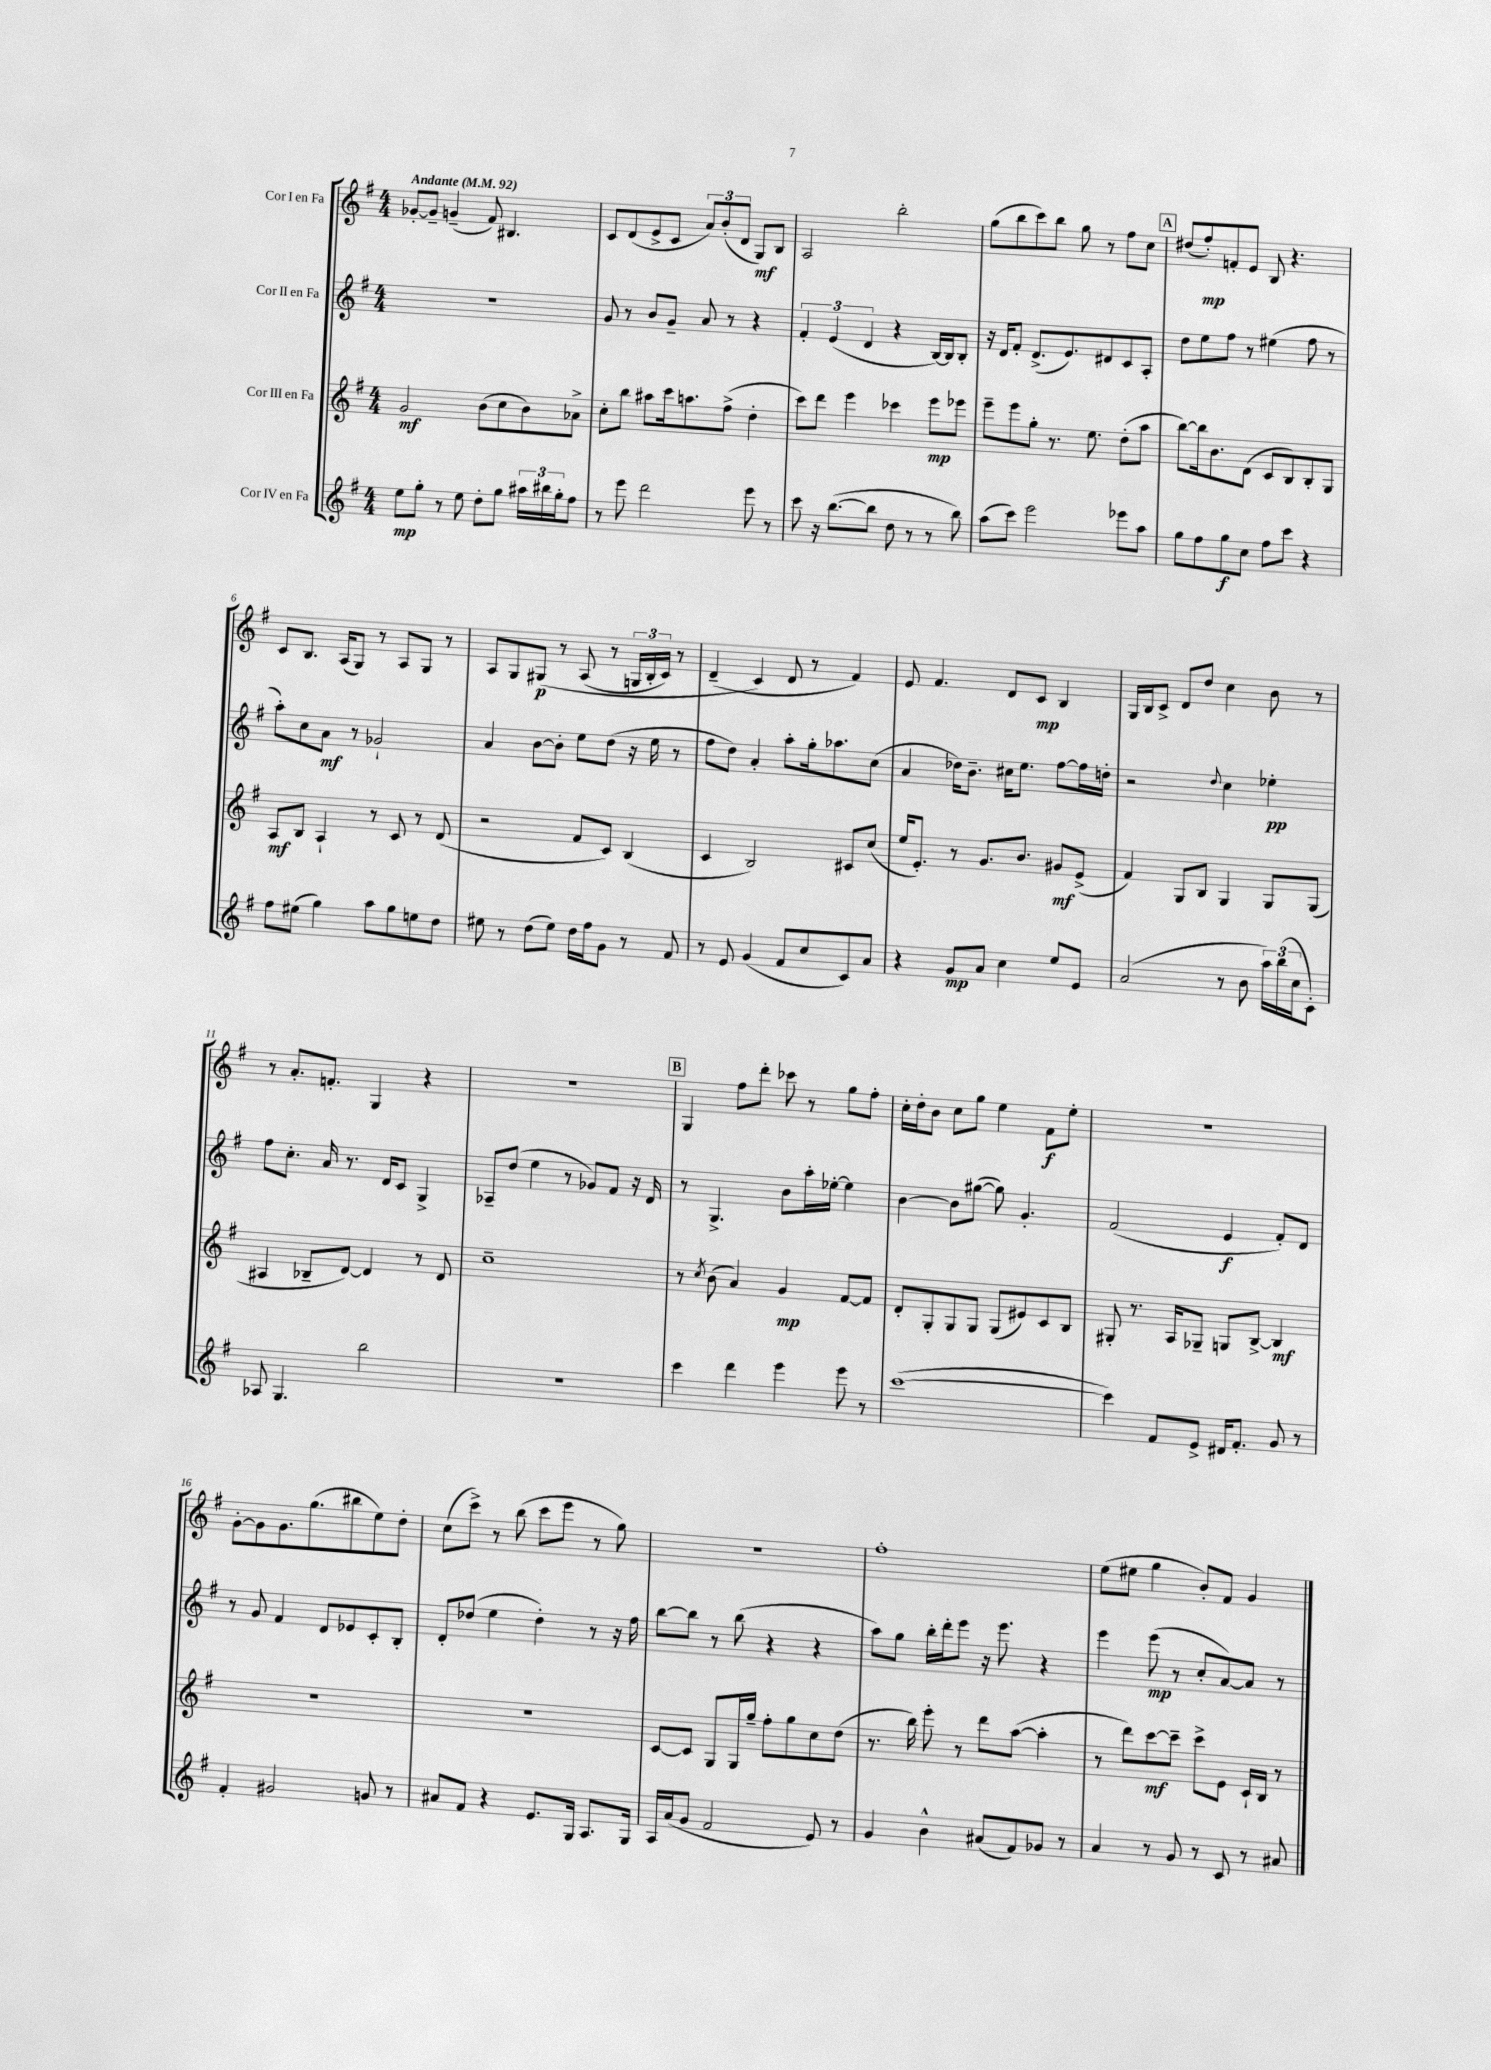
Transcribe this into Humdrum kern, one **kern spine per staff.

**kern	**kern	**kern	**kern
*staff4	*staff3	*staff2	*staff1
*clefG2	*clefG2	*clefG2	*clefG2
*k[f#]	*k[f#]	*k[f#]	*k[f#]
*M4/4	*M4/4	*M4/4	*M4/4
*MM92	*MM92	*MM92	*MM92
8ee	2g	1r	[8g-'
8gg'	.	.	8g-~]
8r	.	.	(4g~
8ee	.	.	.
8dd'	(8b	.	8f#)
8gg	8cc	.	4.B#
24aa#	8b)	.	.
24bb#	.	.	.
24gg'	.	.	.
8ff#	8a-^	.	.
=	=	=	=
8r	8cc'	8g	8c
8eee	8bb	8r	(8d
2ddd	8aa#	8b	8e^
.	16ccc	8g~	8c
.	8.aa	.	.
.	.	8a	12a)
.	.	.	(12b'
.	(8ff#^	8r	.
.	.	.	12d
8eee	4dd'	4r	8G)
8r	.	.	8B
=	=	=	=
8ccc	8ccc)	6f#'	2A
16r	8ddd	.	.
.	.	(6e	.
([8.bb	.	.	.
.	4eee	.	.
.	.	6d	.
8bb]	.	.	.
8dd	4ccc-	4r	2bb'
8r	.	.	.
8r	8eee	[16B)	.
.	.	16B]	.
8bb)	8eee-	8B'	.
=	=	=	=
(8aa	8eee~	16r	(8gg
.	.	16d	.
8ccc)	8eee	8f#'	8bb
2eee	8gg'	(8.d^	8ccc)
.	8.r	.	8bb
.	.	8.e)	.
.	.	.	8gg
.	8.ee	.	.
.	.	8d#	8r
8eee-	(8dd'	8c	8ff#
8aa	8aa	8A'	8cc
=	=	=	=
8gg	[8bb)	8dd	(8dd#
8ff#	16bb]	8ee	8ff#')
.	8.b	.	.
8gg	.	8ff#	8f'
8cc	(8d	8r	8e
8ff#	8c	(4ee#	8B
8ccc	8B)	.	4.r
4r	8B'	8ff#	.
.	8G	8r	.
=	=	=	=
8ff#	8A	8aa')	8c
(8ee#	8B	8cc	8.B
4gg)	4A`	8a	.
.	.	.	(16A
.	.	8r	8G)
8aa	8r	2g-`	8r
8gg	8c	.	8A
8ee	8r	.	8G
8dd	(8d	.	8r
=	=	=	=
8ee#	2r	4a	8A
8r	.	.	8G
(8dd	.	[8b	&(8G#
8ee#)	.	8b']	8r
16dd	8f#	8ee	(8A
16ff#	.	.	.
8g	8c)	(8dd	8r
8r	(4B	16r	24G
.	.	.	24B'
.	.	16ee	.
.	.	.	24c)
8f#	.	8r	8r
=	=	=	=
8r	4c	8ff#	(4d~
8e	.	8dd)	.
(4g	2B)	4a'	4c&)
8f#	.	8aa'	8d
8cc	.	16gg'	8r
.	.	8.aa-	.
8c)	8c#	.	4f#)
8a	(8cc	(8cc	.
=	=	=	=
4r	16ee	4a	8e
.	8.e')	.	.
.	.	.	4.f#
8g	8r	16dd-)	.
.	.	8.b~	.
8a	8.g	.	.
4cc	.	16cc#	8d
.	8.b	8.ee	.
.	.	.	8c
8ee	8g#	[8ff#	4B
8e	(8e^	16ff#]	.
.	.	16dd'	.
=	=	=	=
(2a	4f#)	2r	16G
.	.	.	16B
.	.	.	8c^
.	8G	.	8d
.	8B	.	8dd
.	.	8qqdd	.
8r	4G	4cc	4cc
8b	.	.	.
24aa)	8G	4ee-'	8b
(24bb	.	.	.
24cc	.	.	.
8c')	(8G	.	8r
=	=	=	=
8A-	4A#	8ff#	8r
4.G	.	8.cc'	8.a'
.	8B-~	.	.
.	.	16a	8.f'
.	[8d)	8.r	.
2bb	4d]	.	4G
.	.	16d	.
.	.	8c	.
.	8r	4G^	4r
.	8d	.	.
=	=	=	=
1r	1cc~	8A-~	1r
.	.	(8dd	.
.	.	4ee	.
.	.	8r	.
.	.	8g-)	.
.	.	8f#	.
.	.	16r	.
.	.	16d	.
=	=	=	=
4ccc	8r	8r	4G
.	8qcc	.	.
.	(8b	4.G^	.
4ddd	4a)	.	8ff#
.	.	.	8ddd'
4eee	4g	8b	8ccc-
.	.	16aa'	8r
.	.	[16ee-'	.
8eee	[8f#	4ee-]	8gg
8r	8f#]	.	8ff#'
=	=	=	=
([1ccc	8d'	[4b	16cc'
.	.	.	16dd'
.	8G'	.	8b
.	8G	8b]	8cc
.	8G	([8gg#	8gg
.	(8G	8gg#])	4ee
.	8e#)	4.g'	.
.	8c	.	8f#
.	8B	.	8ee'
=	=	=	=
4ccc])	8G#'	(2f#	1r
.	8.r	.	.
8f#	.	.	.
.	16A	.	.
8e^	8G-~	.	.
16d#	8G	4e	.
8.f#'	.	.	.
.	[8B^	.	.
8g	4B]	8f#')	.
8r	.	8d	.
=	=	=	=
4f#'	1r	8r	[8g'
.	.	8g	8g]
2g#	.	4f#	8.g
.	.	.	(8.gg
.	.	8d	.
.	.	8e-	8bb#
8g	.	8c'	8ee)
8r	.	8B'	8dd'
=	=	=	=
8a#	1r	8d'	(8cc
8f#	.	(8dd-	8ccc^)
4r	.	4ee	8r
.	.	.	(8bb
8.e	.	4dd-')	8ccc
.	.	.	8eee
16G	.	.	.
8.A	.	8r	8r
.	.	16r	8gg)
16G	.	16ff#	.
=	=	=	=
16A	[8c	[8bb	1r
(16a	.	.	.
8g	8c]	8bb]	.
2f#	8G	8r	.
.	16G	(8bb	.
.	16gg~	.	.
.	8ff#'	4r	.
.	8gg	.	.
8e)	8cc	4r	.
8r	(8dd	.	.
=	=	=	=
4g	8.r	8aa)	1ff#'
.	.	8gg	.
.	16bb)	.	.
4b^^	8eee'	16bb'	.
.	.	16ddd'	.
.	8r	8eee	.
(8a#	8ddd	16r	.
.	.	8.eee	.
8f#)	([8aa	.	.
8g-	4aa']	4r	.
8r	.	.	.
=	=	=	=
4a	8r	4eee	(8ee
.	8ddd)	.	8ee#
8r	[8ccc	(8eee	4gg
8g	8ccc~]	8r	.
8r	8ccc^	8cc'	8b')
8c	8e	[8a)	8f#
8r	16c`	8a]	4g
.	16B	.	.
8a#	8r	8r	.
==	==	==	==
*-	*-	*-	*-
